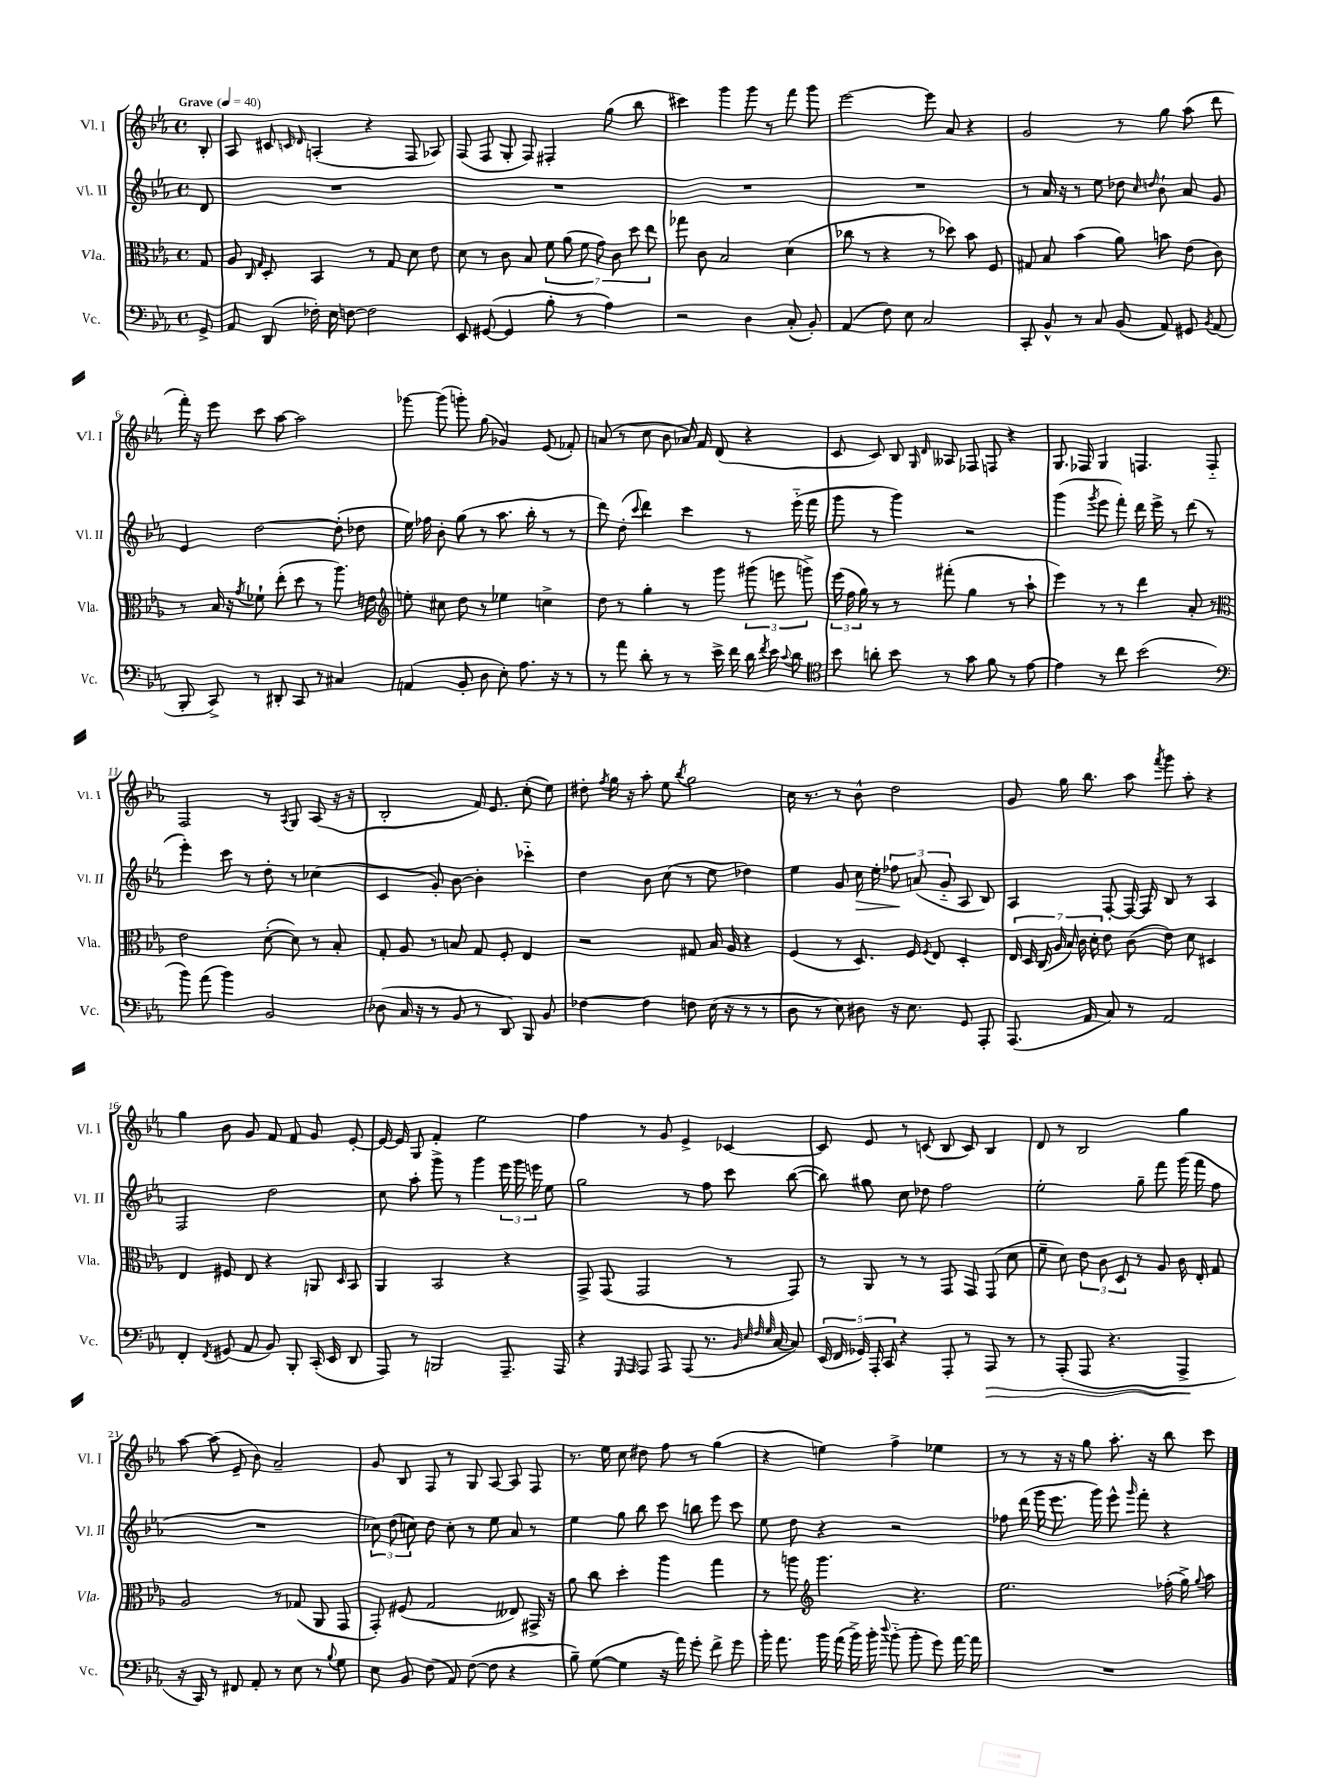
<<
\new StaffGroup <<
\new Staff = "s0" \with { instrumentName = "Vl. I" shortInstrumentName = "Vl. I" } {
    \clef treble \key ees \major \defaultTimeSignature \time 4/4 \partial 8 \tempo "Grave" 4 = 40
    \autoBeamOff bes8-. |
    aes8 cis'8 \grace { c'16 d'16 } a4-.( r4 f8 aes8) |
    f8( f8 g8-. f8) fis4-. g''8( bes''8 |
    cis'''4) g'''4 g'''8 r8 f'''8 g'''8 |
    ees'''2~ ees'''8 aes'8 r4 |
    g'2 r8 g''8 aes''8( d'''8 |
    f'''16-.) r16 ees'''8 c'''8 aes''8~ aes''2 |
    ges'''8~ ges'''8( g'''8-.) g''8( ges'4) ees'8( fes'8-.) |
    a'8( r8 c''8 bes'8 aes'16) f'16 d'8( r4 |
    c'8 c'8) bes8 \grace { g16 d'16 } aeses8 fes8 f8 r4 |
    g8. fes16 g4 f4. f8-_ |
    f2 r8 \acciaccatura { aes8 } g8 aes8( r16 r16 |
    bes2-. f'16) ees'8. c''8-.( ees''8) |
    dis''8-. \acciaccatura { f''8 } g''16 r16 aes''8-. ees''8 \acciaccatura { bes''8 } g''2 |
    c''16 r8. r8 bes'8-^ d''2 |
    g'8 g''16 bes''8. aes''8 \acciaccatura { f'''8 } g'''8 aes''8-. r4 |
    g''4 bes'8 g'8 f'8 f'8 g'8 ees'8~-. |
    ees'16~ ees'16 g8 f'4-. ees''2 |
    f''4 r8 g'8 ees'4-> ces'4~ |
    ces'8 ees'8 r8 c'8( bes8 c'8) bes4 |
    d'8 r8 bes2 g''4 |
    aes''8~ aes''8( ees'8-- bes'8) aes'2-- |
    g'8 bes8 f8 r8 g8 aes8~ aes8 f8 |
    r8. ees''16 c''8 dis''8 f''8 r8 g''4( |
    r4 e''4) f''4-> ees''4 |
    r8 r8 r16 r16 g''8 aes''8.-. r16 bes''8 c'''8 \bar "|." |
}
\new Staff = "s1" \with { instrumentName = "Vl. II" shortInstrumentName = "Vl. II" } {
    \clef treble \key ees \major \defaultTimeSignature \time 4/4 \partial 8
    \autoBeamOff d'8 |
    R1 |
    R1 |
    R1 |
    R1 |
    r8 aes'16 r16 r8 ees''8 des''8 \grace { c''16 d''16 } bes'8-! aes'8 g'8 |
    ees'4 d''2~ d''8-.( des''8 |
    ees''16) fes''16 bes'8-. g''8( r8 aes''8. bes''16-. r8 r8 |
    d'''8) d''8-.( \appoggiatura { c'''8 } d'''4) c'''4 r8 ees'''16-_( f'''16 |
    g'''8 r8 g'''4) r2 |
    g'''4( \acciaccatura { g'''8 } ees'''8 f'''8-.) d'''16 ees'''16-> r8 d'''8( r8 |
    ees'''4-.) c'''8 r8 d''8-. r8 ces''4( |
    c'4 g'8-.) bes'8~ bes'4-. ces'''4-_ |
    d''4 bes'8 c''8( r8 ees''8 des''4) |
    ees''4 g'8 c''16\> ees''16-. \tuplet 3/2 { fes''8\! a'8( g'8-_ } aes8 bes8) |
    aes4 f8~-. f16~ f16 bes8 r8 aes4 |
    f2 d''2 |
    c''8 aes''8-. g'''8-> r8 g'''4 \tuplet 3/2 { ees'''16 g'''16 e'''16 } ees''8 |
    g''2 r8 f''8 c'''8 bes''8~( |
    bes''8) gis''8 c''8 des''8 f''2 |
    ees''2-. g''8-- f'''8 g'''16( f'''16 f''8 |
    R1 |
    \tuplet 3/2 { ces''8) d''8( c''8) } d''8 c''8-. r8 ees''8 aes'8 r8 |
    ees''4 g''8 bes''8 c'''8 b''8 ees'''8 c'''8 |
    ees''8 d''8 r4 r2 |
    fes''8 d'''16( g'''16 ees'''8. g'''16) ees'''8-^ \grace { g'''16 } f'''8-. r4 \bar "|." |
}
\new Staff = "s2" \with { instrumentName = "Vla." shortInstrumentName = "Vla." } {
    \clef alto \key ees \major \defaultTimeSignature \time 4/4 \partial 8
    \autoBeamOff g8 |
    aes8 \grace { c16 g16 } d8-. bes,4 r8 g8 d'8 ees'8 |
    d'8 r8 c'8 bes8 \tuplet 7/4 { f'8 aes'8( f'8 g'8) c'8 d''8 ees''8 } |
    ges''8 c'8 bes2 d'4( |
    ces''8 r8 r4 r8 des''8) bes'8 f8 |
    gis8 bes8 bes'4( aes'8) b'8 ees'8( c'8) |
    r8 bes16 r16 \acciaccatura { g'8 } fes'8-! ees''8-.( d''8 r8 aes''8.) e'16 |
    \clef treble e''8-. cis''8 d''8 r8 ees''4 c''4-> |
    d''8 r8 g''4-. r8 g'''8 \tuplet 3/2 { gis'''8( e'''8 g'''8->) } |
    \tuplet 3/2 { ees'''16( f''16 g''16) } r8 r8 fis'''8-.( g''4 r8 aes''8-! |
    ees'''4) r8 r8 d'''4 aes'8-. r8 |
    \clef alto ees'2 d'8~-.( d'8) r8 bes8-. |
    g8-. aes8 r8 b8 g8 f8-. ees4 |
    r2 gis8 bes16 aes16 r4 |
    f4( r8 d8.) f16 \acciaccatura { f8 } ees8 d4-. |
    \tuplet 7/4 { ees16 d16 c16( aes16 bes16) c'16 d'16-. } ees'8 c'8( ees'8) d'8 dis4 |
    ees4 fis8 ees8 r4 a,8 \grace { d16 } bes,8 |
    aes,4 bes,2 r4 |
    g,8-> g,8( g,2 r8 g,8) |
    r8 aes,8 r8 r8 g,8 g,8 g,8( d'8 |
    f'8-- d'8) \tuplet 3/2 { ees'8 c'8 d8 } r8 aes8 c'16 ees16-. g8 |
    aes2 r8 ges8( aes,8 g,8 |
    g,8-.) fis8( g2 eeses8) gis,16-> r16 |
    aes'8 c''8 d''4-. aes''4 g''4 |
    r8 a''8 \clef treble g'''4. r4. |
    ees''2. fes''16-.( g''16->) \appoggiatura { g''8 } aes''8 \bar "|." |
}
\new Staff = "s3" \with { instrumentName = "Vc." shortInstrumentName = "Vc." } {
    \clef bass \key ees \major \defaultTimeSignature \time 4/4 \partial 8
    \autoBeamOff g,8-> |
    aes,8 d,8( fes16-.) ees16 f8~ f2 |
    ees,8 gis,8~( gis,4 bes8-. r8 aes4) |
    r2 d4 c8-.( bes,8-.) |
    aes,4( f8) ees8 c2 |
    c,8-. bes,8-^ r8 c8 bes,8( aes,8) gis,8 \acciaccatura { bes,8 } aes,8( |
    bes,,8-. c,8->) r8 dis,8-. c,8 r8 cis4 |
    a,4( bes,8-. d8 ees8-.) aes8. r16 r8 |
    r8 aes'8 d'8-. r8 r8 ees'16-> f'16 d'16 \acciaccatura { f'8 } ees'16 \appoggiatura { c'8 } d'8 |
    \clef tenor bes'8 a'8-. bes'8 r8 g'8 f'8 r8 ees'8~ |
    ees'4 r8 c''8 bes'2( |
    \clef bass bes'8) aes'8( bes'4) bes,2 |
    des8( c16 r16 r8 bes,8 r8 d,8) bes,,8 bes,8 |
    fes4~ fes4 f8 ees16( r16 r8 r8 |
    d8 r8 ees8) dis8 r16 ees8. g,8 aes,,8-. |
    aes,,8.( aes,16 c8) r8 aes,2 |
    f,4-. \acciaccatura { f,8 } gis,8( aes,8 bes,8) bes,,8-. c,16-.( ees,16 d,8 |
    aes,,8) r8 b,,2 aes,,8.-- aes,,16 |
    r4 \grace { g,,16 aes,,16 } aes,,8 aes,,8 aes,,8( r8. \grace { bes,32 ees32 f32 g32 } c16~ c8) |
    \tuplet 5/4 { ees,16( f,16 ges,16) aes,,16-. c,16 } r4 aes,,8-. r8 aes,,8\> r8 |
    r8 aes,,8-.( aes,,8 r4. aes,,4->\! |
    r16 c,16) r8 fis,8 aes,8-. r8 ees8 r8 \appoggiatura { bes8 } g8 |
    ees8 bes,8 f8( aes,8) f8~( f8 r4 |
    bes8--) g8~( g4 r16 aes'16) g'8-. f'8-> g'8 |
    bes'16-. aes'8. bes'16 aes'16( bes'16->) bes'16-. \appoggiatura { d''8 } bes'8-_( bes'8-. g'8) aes'16~ aes'16 |
    R1 \bar "|." |
}
>>
>>
